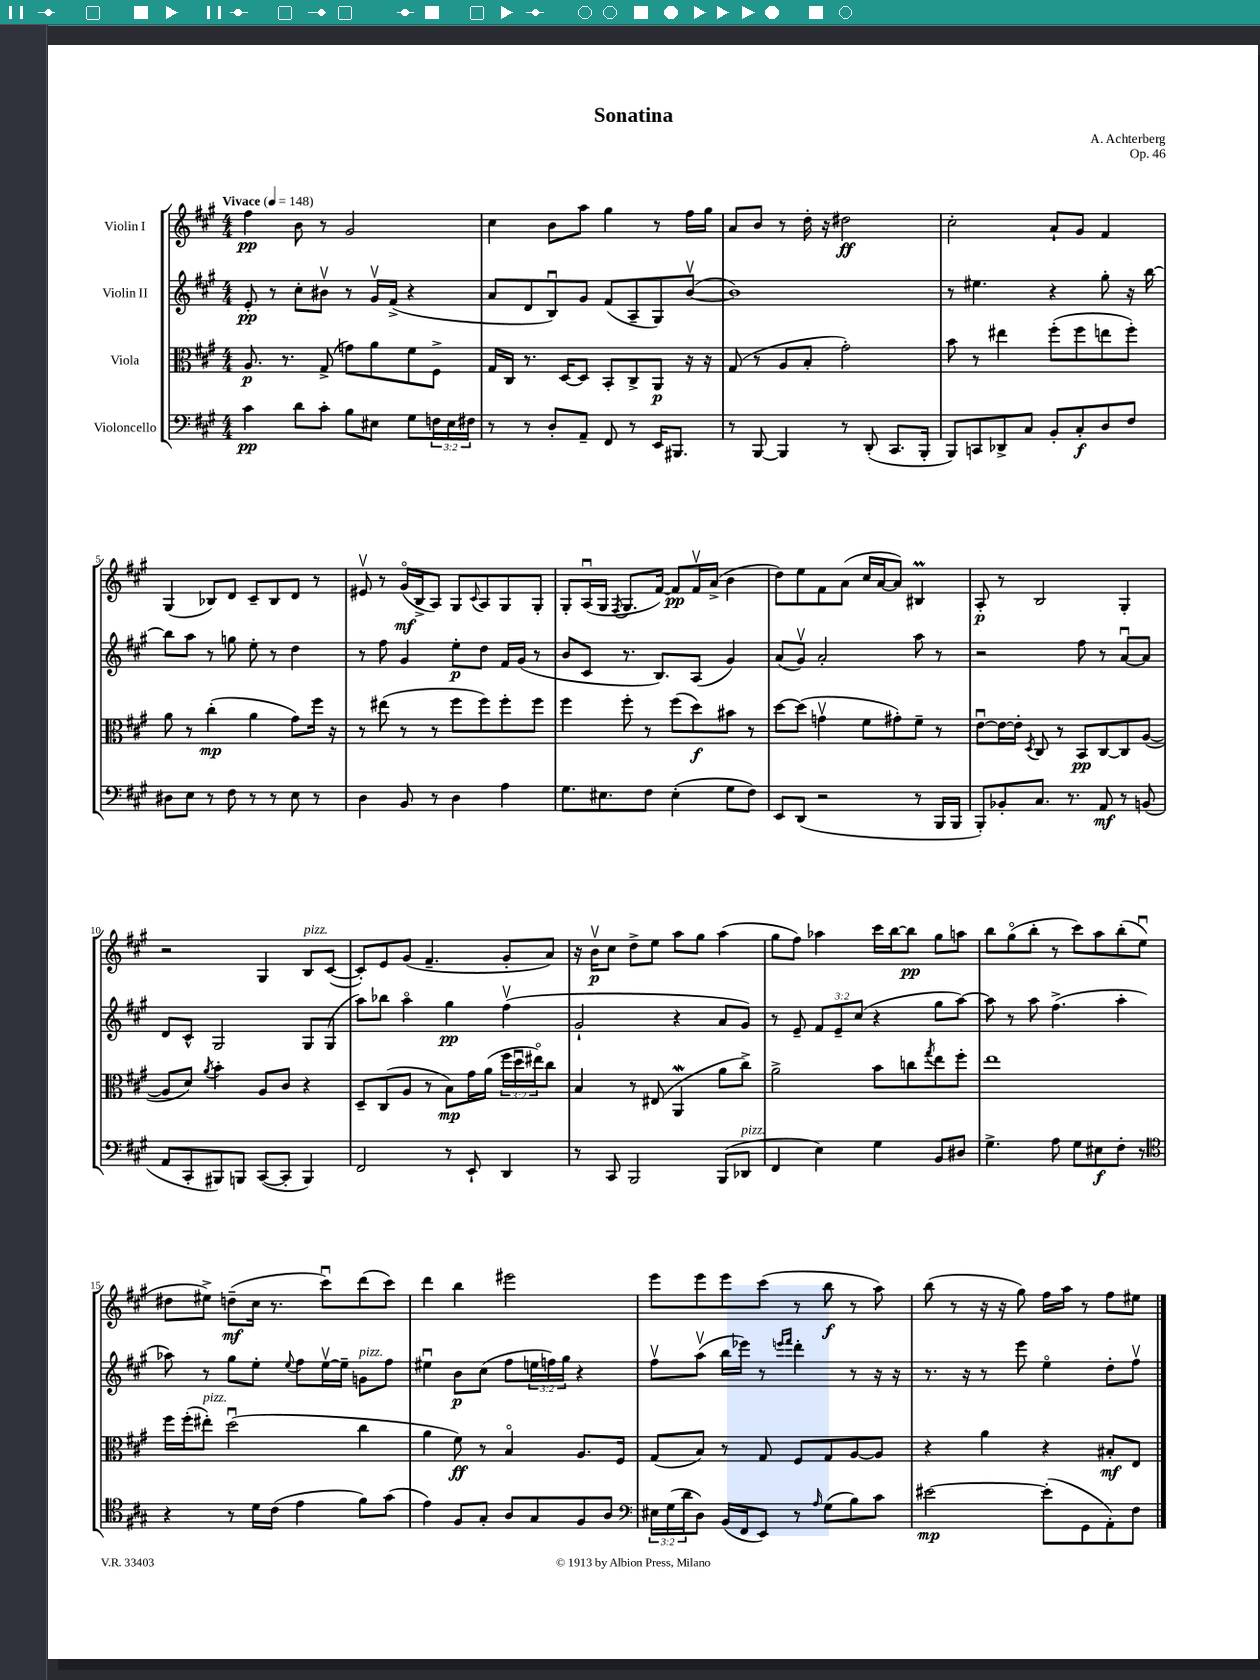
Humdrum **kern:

**kern	**dynam	**kern	**dynam	**kern	**dynam	**kern	**dynam
*part4	*part4	*part3	*part3	*part2	*part2	*part1	*part1
*staff4	*staff4	*staff3	*staff3	*staff2	*staff2	*staff1	*staff1
*I"Violoncello	*	*I"Viola	*	*I"Violin II	*	*I"Violin I	*
*clefF4	*	*clefC3	*	*clefG2	*	*clefG2	*
*k[f#c#g#]	*	*k[f#c#g#]	*	*k[f#c#g#]	*	*k[f#c#g#]	*
*M4/4	*	*M4/4	*	*M4/4	*	*M4/4	*
*MM148	*	*MM148	*	*MM148	*	*MM148	*
=1	=1	=1	=1	=1	=1	=1	=1
!	!	!	!	!	!	!LO:TX:a:B:t=Vivace	!
4c#\	pp	8.A/	p	8e'/	pp	4ff#\	pp
.	.	.	.	8r	.	.	.
.	.	8.r	.	.	.	.	.
8d\L	.	.	.	8cc#'\L	.	8b\	.
8c#'\J	.	(8G#^/	.	8b#Xv\J	.	8r	.
8B\L	.	8gn\L)	.	8r	.	2g#/	.
8E#X\J	.	8a\	.	16g#v/LL	.	.	.
.	.	.	.	(16f#^/JJ	.	.	.
8G#\L	.	8f#\	.	4r	.	.	.
24Fn\L	.	8F#^\J	.	.	.	.	.
24E#\	.	.	.	.	.	.	.
24F#X\JJ	.	.	.	.	.	.	.
=2	=2	=2	=2	=2	=2	=2	=2
8r	.	16G#/LL	.	8a/L	.	4cc#\	.
.	.	16C#/JJ	.	.	.	.	.
8r	.	8.r	.	8d/	.	.	.
8D'/L	.	.	.	8Bu/)	.	8b\L	.
.	.	[16D/KL	.	.	.	.	.
8AA~/J	.	8D/J]	.	8g#/J	.	8aa\J	.
8FF#/	.	8BB'/L	.	(8f#/L	.	4gg#\	.
8r	.	8C#^/	.	8A~/	.	.	.
16EE/KL	.	8AA/J	p	8G#/)	.	8r	.
8.BBB#X/J	.	.	.	.	.	.	.
.	.	16r	.	([8bv/J	.	16ff#\LL	.
.	.	16r	.	.	.	16gg#\JJ	.
=3	=3	=3	=3	=3	=3	=3	=3
8r	.	(8G#/	.	1b])	.	8a/L	.
[8BBB/	.	8r	.	.	.	8b/J	.
4BBB/]	.	8A/L	.	.	.	8r	.
.	.	8B'/J	.	.	.	16dd'\	.
.	.	.	.	.	.	16r	.
8r	.	2g#'\)	.	.	.	2dd#X\	ff
(8DD'/	.	.	.	.	.	.	.
8.CC#/L	.	.	.	.	.	.	.
16BBB'/Jk	.	.	.	.	.	.	.
=4	=4	=4	=4	=4	=4	=4	=4
8BBB/L)	.	8b\	.	8r	.	2cc#'\	.
8CCn/	.	8r	.	4.ee#X\	.	.	.
8DD-X^/	.	4ee#X\	.	.	.	.	.
8C#/J	.	.	.	.	.	.	.
8BB'/L	.	(8ff#'\L	.	4r	.	8a`/L	.
8C#'/	f	8ff#\	.	.	.	8g#/J	.
8D/	.	8een\	.	8gg#'\	.	4f#/	.
8F#/J	.	8ff#'\J)	.	16r	.	.	.
.	.	.	.	[16bb\	.	.	.
!!LO:LB:g=z
=5	=5	=5	=5	=5	=5	=5	=5
8D#X\L	.	8a\	.	8bb\L]	.	(4G#/	.
8E\J	.	8r	.	8aa\J	.	.	.
8r	.	(4cc#'\	mp	8r	.	8B-X/L)	.
8F#\	.	.	.	8ggn\	.	8d/J	.
8r	.	4a\	.	8ee'\	.	8c#~/L	.
8r	.	.	.	8r	.	8B-/	.
8E\	.	8g#\L)	.	4dd\	.	8d/J	.
8r	.	16ff#\Jk	.	.	.	8r	.
.	.	16r	.	.	.	.	.
=6	=6	=6	=6	=6	=6	=6	=6
4D\	.	8r	.	8r	.	8e#Xv/	.
.	.	(8ee#X\	.	8ff#\	.	8r	.
8BB/	.	8r	.	4g#/	.	(16g#/LL	mf
.	.	.	.	.	.	16B^/J	.
8r	.	8r	.	.	.	8A/J)	.
4D\	.	8ff#\L	.	8ee'\L	p	8G#/L	.
.	.	.	.	.	.	8qqc#/	.
.	.	8ff#\)	.	8dd\J	.	8A/	.
4A\	.	8ff#'\	.	16f#/LL	.	8G#/	.
.	.	.	.	(16g#/JJ	.	.	.
.	.	8ff#\J	.	8r	.	8G#'/J	.
=7	=7	=7	=7	=7	=7	=7	=7
8.G#\L	.	4ff#\	.	8b/L	.	8G#'/L	.
.	.	.	.	8c#/J	.	(16Au/L	.
8.E#X\	.	.	.	.	.	16G#/JJ	.
.	.	.	.	.	.	8qF#/	.
.	.	8ff#'\	.	8.r	.	8.G#/L	.
8F#\J	.	8r	.	.	.	.	.
.	.	.	.	8.B/L)	.	[16f#/Jk)	.
(4E#'\	.	(8ff#\L	.	.	.	8f#/L]	pp
.	.	8dd\)	f	(8A/J	.	16f#v/L	.
.	.	.	.	.	.	(16a^/JJ	.
8G#\L	.	8b#X\J	.	4g#/)	.	4b\	.
8F#\J)	.	8r	.	.	.	.	.
=8	=8	=8	=8	=8	=8	=8	=8
8EE/L	.	[8dd\L	.	(8a/L	.	8dd\L)	.
(8DD/J	.	(8dd\J]	.	8g#v/J)	.	8ee\	.
2r	.	4gnv\	.	2a'/	.	8f#\	.
.	.	.	.	.	.	(8a\J	.
.	.	8f#\L	.	.	.	16cc#/LL	.
.	.	.	.	.	.	[16a/J	.
.	.	8g#X'\)	.	.	.	8a/J])	.
8r	.	8f#~\J	.	8aa\	.	4B#Xm/	.
16BBB/LL	.	8r	.	8r	.	.	.
16BBB/JJ	.	.	.	.	.	.	.
=9	=9	=9	=9	=9	=9	=9	=9
8BBB'/L)	.	[8eu\L	.	2r	.	8A'/	p
8BB-X'/	.	16e\L_	.	.	.	8r	.
.	.	16e'\JJ]	.	.	.	.	.
.	.	8qD/	.	.	.	.	.
8.C#/J	.	8C#/	.	.	.	2B/	.
.	.	8r	.	.	.	.	.
8.r	.	.	.	.	.	.	.
.	.	8BB/L	pp	8ff#\	.	.	.
8AA/	mf	[8C#/	.	8r	.	.	.
8r	.	8C#/]	.	[8au/L	.	4G#'/	.
(8BBn/	.	([8A/J	.	8a/J]	.	.	.
!!LO:LB:g=z
=10	=10	=10	=10	=10	=10	=10	=10
8AA/L	.	8A/L]	.	8d/L	.	2r	.
8CC#'/	.	8d/J)	.	8c#^^/J	.	.	.
.	.	8qa/	.	.	.	.	.
8BBB#X/)	.	4b'\	.	2G#/	.	.	.
8BBBn/J	.	.	.	.	.	.	.
([8CC#/L	.	8A/L	.	.	.	4G#/	.
8CC#'/J]	.	8c#/J	.	.	.	.	.
!	!	!	!	!	!	!LO:TX:a:i:t=pizz.	!
4BBB/)	.	4r	.	8G#/L	.	8B/L	.
.	.	.	.	(8G#/J	.	([8c#/J	.
=11	=11	=11	=11	=11	=11	=11	=11
2FF#/	.	8D~/L	.	8aa\L)	.	8c#'/L])	.
.	.	(8C#/	.	8bb-X\J	.	8e/	.
.	.	8A/J	.	4aa\	.	(8g#/J	.
.	.	8r	.	.	.	4.f#~/	.
8r	.	8B\L)	mp	4gg#\	pp	.	.
8EE`/	.	16g#\L	.	.	.	.	.
.	.	(16a\JJ	.	.	.	.	.
4DD/	.	24ff#\LL	.	(4ff#v\	.	8g#'/L	.
.	.	24ddu\	.	.	.	.	.
.	.	24ee#X\J)	.	.	.	.	.
.	.	8cc#\J	.	.	.	8a/J)	.
=12	=12	=12	=12	=12	=12	=12	=12
8r	.	4B/	.	2g#`/	.	16r	.
.	.	.	.	.	.	16bv\KL	p
8CC#/	.	.	.	.	.	8cc#\J	.
2BBB/	.	8r	.	.	.	8dd^\L	.
.	.	(8E#X/	.	.	.	8ee\J	.
.	.	4AAw/	.	4r	.	8aa\L	.
.	.	.	.	.	.	8gg#\J	.
(8BBB/L	.	8a\L	.	8a/L	.	(4aa\	.
!LO:TX:a:i:t=pizz.	!	!	!	!	!	!	!
8DD-X/J	.	8cc#^\J)	.	8g#/J)	.	.	.
=13	=13	=13	=13	=13	=13	=13	=13
4FF#/	.	2a^\	.	8r	.	8gg#\L	.
.	.	.	.	8e~/	.	8ff#\J)	.
4E\)	.	.	.	12f#/L	.	4aa-X\	.
.	.	.	.	12e~/	.	.	.
.	.	.	.	(12cc#/J	.	.	.
4G#\	.	8b\L	.	4r	.	16ccc#\LL	.
.	.	.	.	.	.	[16bb\J	.
.	.	8ccn\	.	.	.	8bb\J]	pp
.	.	8qgg#/	.	.	.	.	.
8BB/L	.	8ee\	.	8gg#\L	.	8gg#\L	.
8D#X/J	.	8ff#'\J	.	[8aa\J)	.	8aan\J	.
=14	=14	=14	=14	=14	=14	=14	=14
4.G#^\	.	1ee	.	8aa\]	.	8bb\L	.
.	.	.	.	8r	.	(8gg#\	.
.	.	.	.	8aa\	.	8bb'\J	.
8A\	.	.	.	(4.ff#^\	.	8r	.
8G#\L	.	.	.	.	.	8ccc#\L)	.
8E#X\	f	.	.	.	.	8aa\	.
8F#'\J	.	.	.	4aa'\	.	(8bb'\	.
8r	.	.	.	.	.	8eeu\J	.
!!LO:LB:g=z
=15	=15	=15	=15	=15	=15	=15	=15
*clefC4	*	*	*	*	*	*	*
4r	.	16ff#\LL	.	8aa-X\)	.	8dd#X\L	.
.	.	(16ff#'\J	.	.	.	.	.
!	!	!LO:TX:a:i:t=pizz.	!	!	!	!	!
.	.	8ee#X'\J)	.	8r	.	8ee#X^\J)	.
8r	.	(2ddu\	.	8gg#\L	.	(8ddn~\L	mf
16d\LL	.	.	.	8ee'\J	.	16cc#\Jk	.
(16c#\JJ	.	.	.	.	.	8.r	.
.	.	.	.	8qqee/	.	.	.
4e\	.	.	.	8ff#\L	.	.	.
.	.	.	.	[16eev\L	.	8ccc#u\L)	.
.	.	.	.	16ee~\JJ]	.	.	.
!	!	!	!	!LO:TX:a:i:t=pizz.	!	!	!
8f#\L)	.	4cc#\	.	8gn\L	.	(8ddd\	.
(8g#\J	.	.	.	8ff#\J	.	8ccc#\J)	.
=16	=16	=16	=16	=16	=16	=16	=16
4e\)	.	4a\	.	4ee#Xu\	.	4ddd\	.
8F#/L	.	8f#\)	ff	8b\L	p	4bb\	.
8G#'/J	.	8r	.	(8cc#\J	.	.	.
8A/L	.	4B/	.	8ff#\L	.	2eee#X\	.
8G#/	.	.	.	24een\L	.	.	.
.	.	.	.	24ffn\)	.	.	.
.	.	.	.	24gg#\JJ	.	.	.
8F#/	.	8.A/L	.	4r	.	.	.
8A/J	.	.	.	.	.	.	.
.	.	16F#/Jk	.	.	.	.	.
=17	=17	=17	=17	=17	=17	=17	=17
*clefF4	*	*	*	*	*	*	*
24E#X\LL	.	(8G#/L	.	8ff#v\L	.	8eee\L	.
(24G#\	.	.	.	.	.	.	.
24d\J	.	.	.	.	.	.	.
8D\J)	.	8B/J)	.	(8aav\J	.	8eee\	.
(16BB/LL	.	8r	.	16bb\LL	.	8eee\	.
16FF#/J	.	.	.	16eee-X\JJ)	.	.	.
8EE/J)	.	8G#/	.	8r	.	(8ccc#\J	.
.	.	.	.	16qqeeen/LL	.	.	.
.	.	.	.	16qqfff#/JJ	.	.	.
8r	.	8F#/L	.	4ddd'\	.	8r	.
16qqA/	.	.	.	.	.	.	.
(8G#\L	.	8G#/	.	.	.	8bb\	f
8B\)	.	[8A/	.	8r	.	8r	.
8c#\J	.	8A/J]	.	16r	.	8aa\)	.
.	.	.	.	16r	.	.	.
=18	=18	=18	=18	=18	=18	=18	=18
[2e#X\	mp	4r	.	8.r	.	(8bb\	.
.	.	.	.	.	.	8r	.
.	.	.	.	16r	.	.	.
.	.	4a\	.	8r	.	16r	.
.	.	.	.	.	.	16r	.
.	.	.	.	8eee\	.	8gg#\)	.
(8e#'\L]	.	4r	.	4ee\	.	16ff#\LL	.
.	.	.	.	.	.	16aa\JJ	.
8GG#\	.	.	.	.	.	8r	.
8AA'\)	.	8B#X'/L	mf	8dd'\L	.	8ff#\L	.
8F#\J	.	8E/J	.	8ff#v\J	.	8ee#X\J	.
==	==	==	==	==	==	==	==
*-	*-	*-	*-	*-	*-	*-	*-
